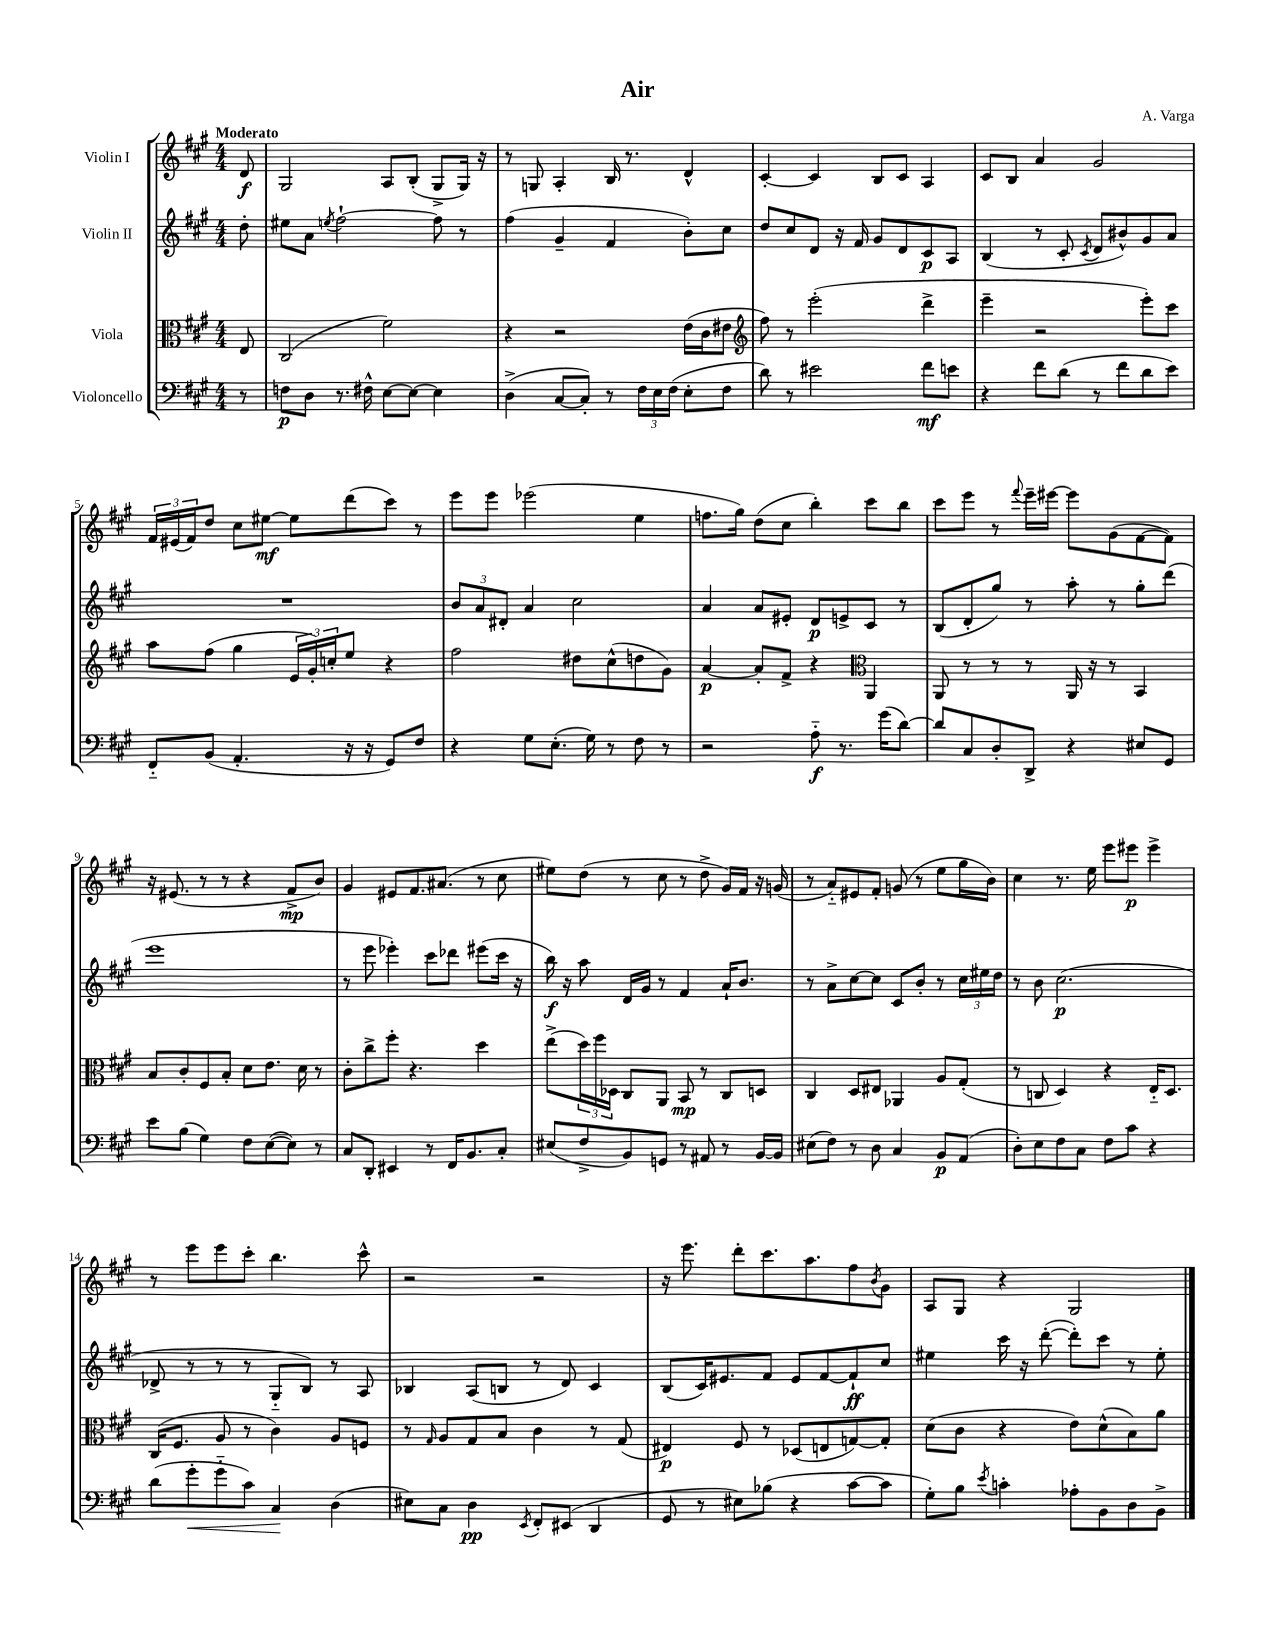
\header { title = "Air" composer = "A. Varga" }
<<
\new StaffGroup <<
\new Staff = "s0" \with { instrumentName = "Violin I" } {
    \clef treble \key a \major \numericTimeSignature \time 4/4 \partial 8 \tempo "Moderato"
    d'8\f |
    gis2 a8 b8-.( gis8-> gis16) r16 |
    r8 g8 a4-. b16 r8. d'4-^ |
    cis'4~-. cis'4 b8 cis'8 a4 |
    cis'8 b8 a'4 gis'2 |
    \tuplet 3/2 { fis'16 eis'16( fis'16) } d''8 cis''8 eis''8~\mf eis''8 d'''8( cis'''8) r8 |
    e'''8 e'''8 ees'''2( e''4 |
    f''8. gis''16) d''8( cis''8 b''4-.) cis'''8 b''8 |
    cis'''8 e'''8 r8 \appoggiatura { fis'''8 } e'''16-- eis'''16~ eis'''8 gis'8( fis'8~ fis'8) |
    r16 eis'8.( r8 r8 r4 fis'8->\mp b'8) |
    gis'4 eis'8 fis'8. ais'8.( r8 cis''8 |
    eis''8) d''8( r8 cis''8 r8 d''8-> gis'16) fis'16 r16 g'16( |
    r8 a'8-_) eis'8 fis'8-. g'8( r8 e''8 gis''16 b'16) |
    cis''4 r8. e''16 e'''8 eis'''8\p eis'''4-> |
    r8 e'''8 e'''8 cis'''8-. b''4. cis'''8-^ |
    r2 r2 |
    r16 e'''8. d'''8-. cis'''8. a''8. fis''8 \acciaccatura { b'8 } gis'8 |
    a8 gis8 r4 gis2 \bar "|." |
}
\new Staff = "s1" \with { instrumentName = "Violin II" } {
    \clef treble \key a \major \numericTimeSignature \time 4/4 \partial 8
    d''8-. |
    eis''8 a'8 \acciaccatura { e''8 } fis''2~-! fis''8 r8 |
    fis''4( gis'4-- fis'4 b'8-.) cis''8 |
    d''8 cis''8 d'8 r16 fis'16 gis'8 d'8 cis'8\p a8 |
    b4( r8 cis'8-. \acciaccatura { cis'8 } d'8 bis'8-^) gis'8 a'8 |
    R1 |
    \tuplet 3/2 { b'8 a'8 dis'8-. } a'4 cis''2 |
    a'4 a'8 eis'8-. d'8\p e'8-> cis'8 r8 |
    b8( d'8-. gis''8) r8 a''8-. r8 gis''8-. d'''8( |
    e'''1 |
    r8 e'''8 ees'''4-.) cis'''8 des'''8 eis'''8( cis'''16 r16 |
    b''16\f) r16 a''8 d'16 gis'16 r8 fis'4 a'16-! b'8. |
    r8 a'8-> cis''8~ cis''8 cis'8 b'8-. r8 \tuplet 3/2 { cis''16 eis''16 d''16 } |
    r8 b'8 cis''2.\p( |
    des'8-> r8 r8 r8 gis8-_ b8) r8 a8 |
    bes4 a8( b8 r8 d'8) cis'4 |
    b8( cis'16) eis'8. fis'8 eis'8 fis'8~ fis'8-!\ff cis''8 |
    eis''4 cis'''16 r16 d'''8~-.( d'''8-.) cis'''8 r8 eis''8-. \bar "|." |
}
\new Staff = "s2" \with { instrumentName = "Viola" } {
    \clef alto \key a \major \numericTimeSignature \time 4/4 \partial 8
    e8 |
    cis2( fis'2) |
    r4 r2 e'16( cis'16 eis'8 |
    \clef treble fis''8) r8 e'''2-.( d'''4-> |
    e'''4-- r2 e'''8-.) cis'''8 |
    a''8 fis''8( gis''4 \tuplet 3/2 { e'16 gis'16-.) c''16-. } e''8 r4 |
    fis''2 dis''8 cis''8-^( d''8 gis'8) |
    a'4~\p a'8-. fis'8-> r4 \clef alto a,4 |
    a,8 r8 r8 r8 a,16 r16 r8 b,4 |
    b8 cis'8-. fis8 b8-. d'8 e'8. d'16 r8 |
    cis'8-. cis''8-> fis''8-. r4. d''4 |
    e''8->( \tuplet 3/2 { d''16) fis''16 des16 } cis8 a,8 b,8\mp r8 cis8 d8 |
    cis4 d8 eis8 aes,4 a8 gis8-.( |
    r8 c8 d4) r4 e16-_ d8. |
    cis16( fis8. a8 r8 cis'4) a8 f8 |
    r8 \grace { gis16 } a8 gis8 b8 cis'4 r8 gis8( |
    eis4\p) fis8 r8 des8( e8 g8~) g8-. |
    d'8( cis'8 r4 e'8) d'8-^( b8) a'8 \bar "|." |
}
\new Staff = "s3" \with { instrumentName = "Violoncello" } {
    \clef bass \key a \major \numericTimeSignature \time 4/4 \partial 8
    r8 |
    f8\p d8 r8. fis16-^ e8~ e8~ e4 |
    d4->( cis8~ cis8-.) r8 \tuplet 3/2 { fis16 e16 fis16( } e8-. fis8 |
    d'8) r8 eis'2 fis'8\mf e'8 |
    r4 fis'8 d'8( r8 fis'8 d'8 e'8) |
    fis,8-_ b,8( a,4.-. r16 r16 gis,8) fis8 |
    r4 gis8 e8.-.( gis16) r8 fis8 r8 |
    r2 a8-_\f r8. gis'16( d'8~) |
    d'8 cis8 d8-. d,8-> r4 eis8 gis,8 |
    e'8 b8( gis4) fis8 e8~( e8) r8 |
    cis8 d,8-. eis,4 r8 fis,16 b,8. cis8-. |
    eis8( fis8-> b,8) g,8 r8 ais,8 r8 b,16~ b,16 |
    eis8( fis8) r8 d8 cis4 b,8\p a,8( |
    d8-.) e8 fis8 cis8 fis8 cis'8 r4 |
    d'8( gis'8-.\< gis'8-_ cis'8) cis4\! d4( |
    eis8) cis8 d4\pp \acciaccatura { e,8 } fis,8-. eis,8( d,4 |
    gis,8 r8 eis8) bes8( r4 cis'8~ cis'8 |
    gis8-.) b8 \acciaccatura { e'8 } c'4-. aes8-. b,8 d8 b,8-> \bar "|." |
}
>>
>>
